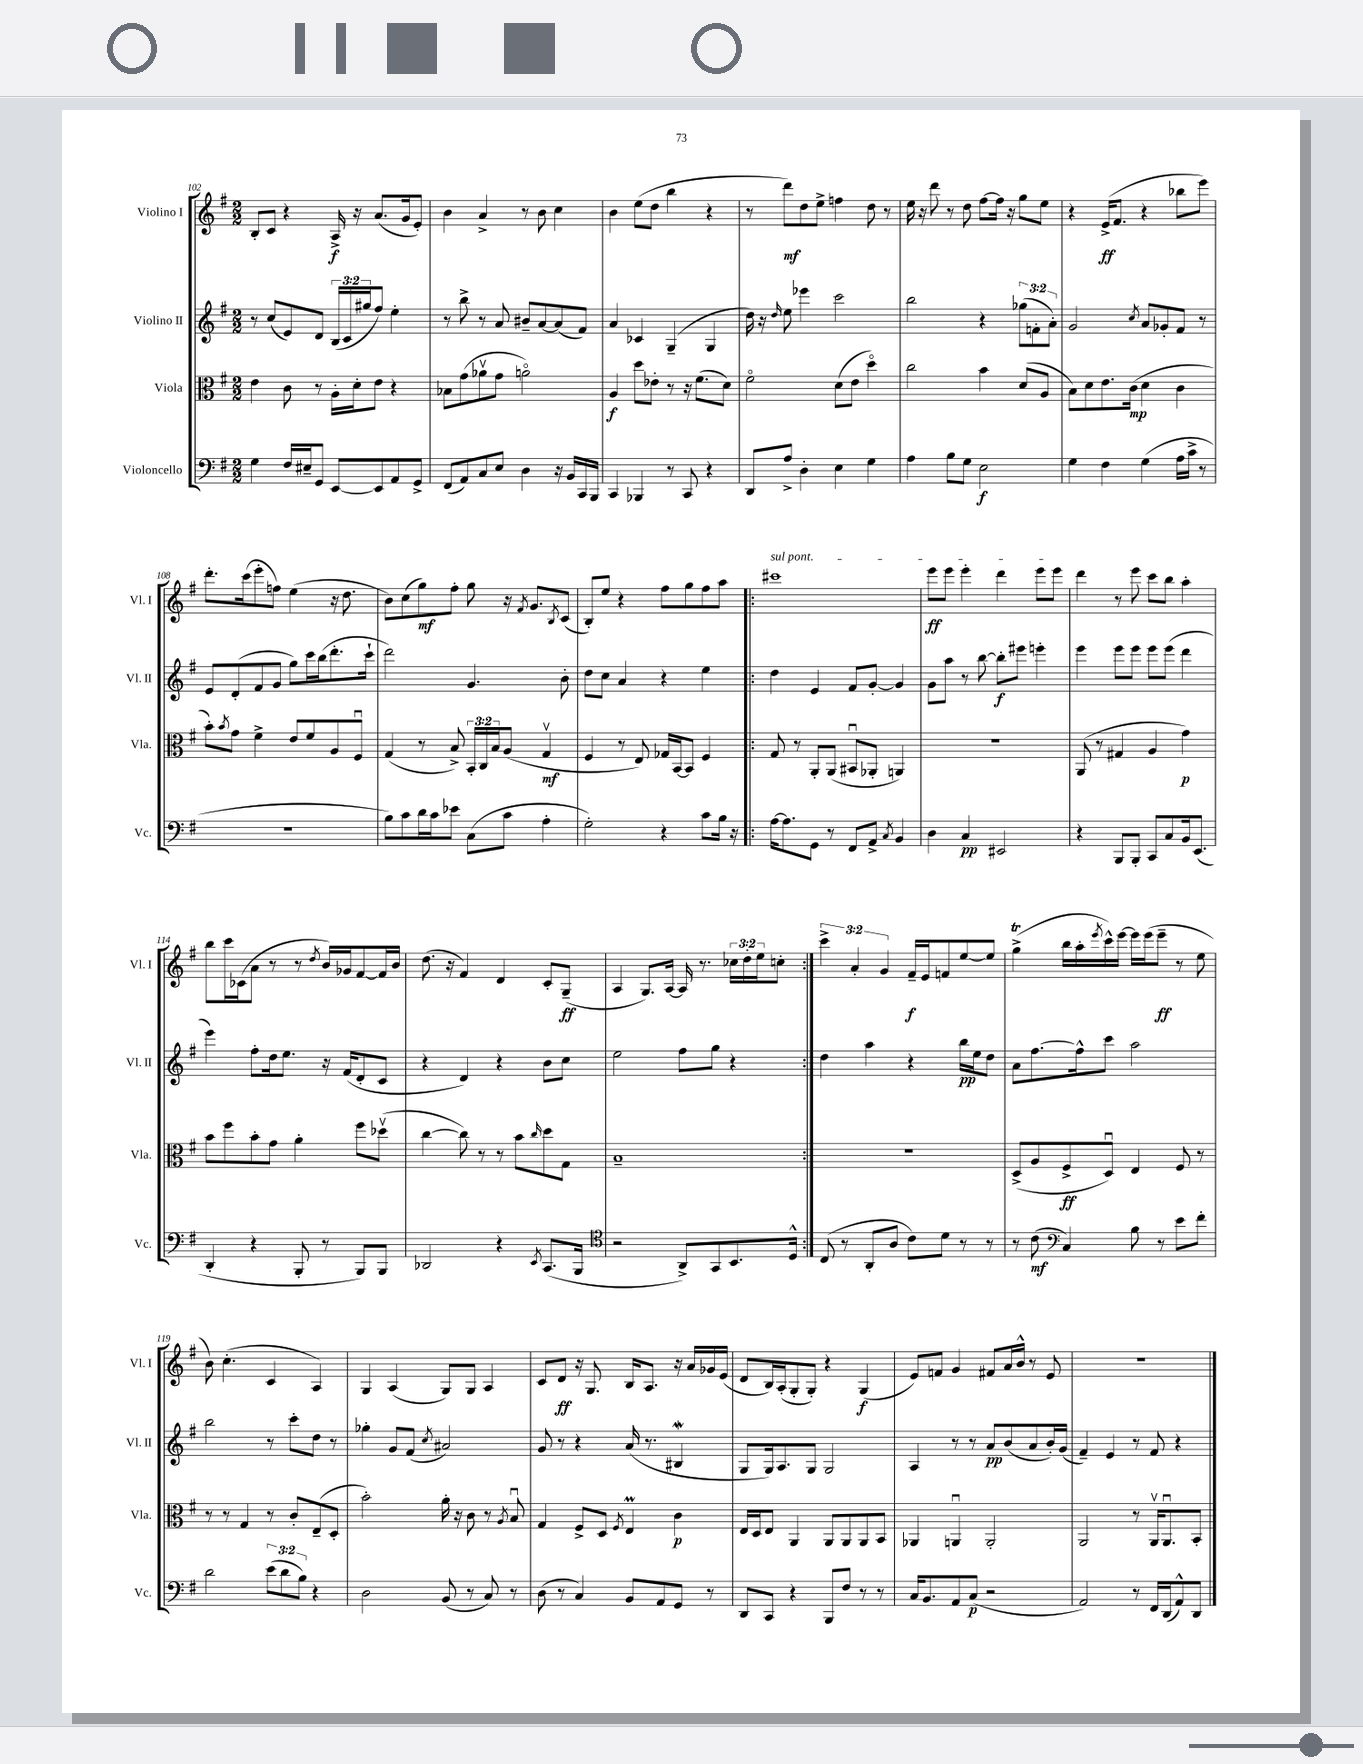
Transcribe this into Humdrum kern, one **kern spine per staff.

**kern	**kern	**kern	**kern
*staff4	*staff3	*staff2	*staff1
*clefF4	*clefC3	*clefG2	*clefG2
*k[f#]	*k[f#]	*k[f#]	*k[f#]
*M2/2	*M2/2	*M2/2	*M2/2
4G	4e	8r	8B'
.	.	(8cc	8c
16F#	8c	8e)	4r
16E#~	.	.	.
8GG	8r	8d	.
[8EE	16A'	(24B	16A^
.	.	24c	.
.	16d'	.	16r
.	.	24gg#	.
8EE]	8e	8ff#)	(8.a
8AA	4r	4ee'	.
.	.	.	16g
8GG^	.	.	8e')
=	=	=	=
(8FF#	8B-	8r	4b
8AA)	(8g	8bb^	.
8C	8a-v	8r	4a^
8E	8g	8a	.
4D	2ao)	8b#~	8r
.	.	[8a	8b
16r	.	(8a]	4cc
16BB	.	.	.
16CC	.	8f#)	.
16BBB	.	.	.
=	=	=	=
4CC	4A	4a	4b
4BBB-	8dd	4c-	(8ee
.	8e-'	.	8dd
8r	8r	(4G~	4bb
8CC	16r	.	.
.	(8.f#	.	.
4r	.	4G	4r
.	8d)	.	.
=	=	=	=
8DD	2f#o	16dd)	8r
.	.	16r	.
.	.	16qqdd	.
8A^	.	8ee	8ddd)
4D'	.	4eee-	8dd
.	.	.	8ee^
4E	(8d	2ccc	4ff
.	8e	.	.
4G	4ddo)	.	8dd
.	.	.	8r
=	=	=	=
4A	2cc	2bb	16ee
.	.	.	16r
.	.	.	8ddd
8B	.	.	8r
8G	.	.	8dd
2E	4b	4r	[8ff#
.	.	.	16ff#]
.	.	.	16r
.	(8d	(12gg-	8gg
.	.	12f'	.
.	8A	.	8ee
.	.	12a')	.
=	=	=	=
4G	8B)	2g	4r
.	8d	.	.
4F#	8.e	.	(16e^
.	.	.	8.f#
.	(16c	.	.
.	.	8qcc	.
(4G	4d	8a	4r
.	.	8g-'	.
16A	4c	8f#	8bb-
16c^	.	.	.
8r	.	8r	8eee)
=	=	=	=
1r	8b')	8e	8.ddd'
.	8qb	.	.
.	8g	(8d'	.
.	.	.	(16ccc
.	4f#^	8f#	8eee'
.	.	8g	8ff)
.	8e	8gg)	(4ee
.	8f#	16ccc	.
.	.	(16bb	.
.	8A	8.ddd'	16r
.	.	.	8.dd
.	8F#u	.	.
.	.	16ccc`	.
=	=	=	=
8B)	(4G	2ddd)	8b)
8c	.	.	(8cc
16d	8r	.	8gg)
16c	.	.	.
8e-	8B^)	.	8ff#'
(8C	24BB'	4.g	8gg
.	24C	.	.
.	24B	.	.
8c	(8A	.	16r
.	.	.	8qf#
.	.	.	8.g
4A'	4Gv	.	.
.	.	.	8qB
.	.	8b'	(8c
=	=	=	=
2G')	4F#	8dd	8B')
.	.	8cc	8ee
.	8r	4a	4r
.	8E)	.	.
4r	16G-	4r	8ff#
.	[16BB	.	.
.	8BB]	.	8gg
8c	4F#	4ee	8ff#
16B	.	.	8aa
16r	.	.	.
=!|:	=!|:	=!|:	=!|:
[16A	8G	4dd	1ccc#
8.A]	.	.	.
.	8r	.	.
8GG	8AA'	4e	.
8r	(8AA	.	.
8FF#	8BB#u	8f#	.
8AA^	8AA-'	[8g'	.
8qC	.	.	.
4BB	4AA)	4g]	.
=	=	=	=
4D	1r	8g	8eee
.	.	8aa	8eee
4C	.	8r	4eee'
.	.	[8bb	.
2EE#	.	8bb']	4ddd
.	.	8eee#	.
.	.	4eee'	8eee
.	.	.	8eee
=	=	=	=
4r	(8AA	4eee	4ddd
.	8r	.	.
8BBB	4G#	8eee	8r
8BBB'	.	8eee	8eee
8CC	4A	8eee	8ccc
8C	.	(8eee	8bb
16BB	4g)	4ddd	4aa'
(8.EE	.	.	.
=	=	=	=
4DD'	8b	4eee)	8bb
.	8ff#	.	16ccc
.	.	.	(16c-
4r	8b'	8ff#'	8a
.	8g	16dd	8r
.	.	8.ee	.
8BBB'	4a'	.	8r
.	.	.	8qdd
8r	.	16r	16b)
.	.	(16f#	16g-
8BBB)	8ff#	8d'	[8f#
8BBB	(8dd-v	8c	16f#]
.	.	.	16b
=	=	=	=
2DD-	[4cc	4r	(8.dd
.	.	.	16r
.	8cc])	4d)	4f#)
.	8r	.	.
4r	8r	4r	4d
.	8b	.	.
8qEE	16qqcc	.	.
(8.CC	8dd	8b	8c'
.	8G	8cc	(8G~
16BBB	.	.	.
=	=	=	=
*clefC4	*	*	*
2r	1B~	2ee	4A
.	.	.	8.G)
.	.	.	[16A
8AA^)	.	8ff#	16A]
.	.	.	8.r
8GG	.	8gg	.
8.BB	.	4r	24cc-
.	.	.	24dd'
.	.	.	24ee
.	.	.	8cc'
16D^^	.	.	.
=:|!	=:|!	=:|!	=:|!
(8C	1r	4dd	6ccc^
8r	.	.	.
.	.	.	6a'
8AA'	.	4aa	.
.	.	.	6g
8A	.	.	.
8c)	.	4r	16f#~
.	.	.	16e
8d	.	.	8f
8r	.	16bb	[8ee
.	.	16ee	.
8r	.	8dd	8ee]
=	=	=	=
8r	(8D^	8a	(4gg^
(8c	8A	[8.ff#	.
*clefF4	*	*	*
4C)	8F#^	.	16bb
.	.	16ff#^^]	16aa'
.	.	.	8qeee
.	8Du)	8ccc	16ccc^^)
.	.	.	[16eee
8B	4E	2aa	16eee]
.	.	.	(16eee
8r	.	.	8eee~
8e	8F#	.	8r
8f#'	8r	.	8ee
=	=	=	=
2d	8r	2bb	8b)
.	8r	.	(4.cc'
.	4G	.	.
(12e	8r	8r	4c
12d	.	.	.
.	8c'	8ccc'	.
12B)	.	.	.
4r	(8E~	8dd	4A)
.	8D'	8r	.
=	=	=	=
2D	2b')	4gg-'	4G
.	.	8g	(4A
.	.	(8f#	.
.	.	8qcc	.
(8BB	16a'	2a#)	8G)
.	16r	.	.
8r	8c	.	8G
8C)	8r	.	4A
.	8qA	.	.
8r	8Bu	.	.
=	=	=	=
(8D	4G	8g	8c
8r	.	8r	8d
4C)	8F#^	4r	16r
.	.	.	8.G
.	8D	.	.
.	8qF#	.	.
8BB	4E	(16a	16B
.	.	8.r	8.A
8AA	.	.	.
8GG	4c	4B#	16r
.	.	.	16a
8r	.	.	16g-
.	.	.	(16e
=	=	=	=
8DD	16E	8G	8d
.	16D	.	.
8CC	8E	16G)	16B)
.	.	8.A	(16A'
4r	4AA	.	8G'
.	.	8G	8G')
8BBB	8AA	2G	4r
8F#	8AA	.	.
8r	8AA	.	(4G
8r	8BB	.	.
=	=	=	=
16C	4AA-	4A	8e)
8.BB	.	.	.
.	.	.	8f
8AA	4AAu	8r	4g
(8C	.	8r	.
2r	2AA'	8a	8f#
.	.	(8b	16a
.	.	.	16b^^
.	.	8a	8r
.	.	16b')	8e
.	.	(16g	.
=	=	=	=
2AA)	2AA	4f#~)	1r
.	.	4e	.
8r	8r	8r	.
16FF#	16AAv	8f#	.
(16DD	8.AAu	.	.
8AA^^)	.	4r	.
8DD	8BB'	.	.
==	==	==	==
*-	*-	*-	*-
